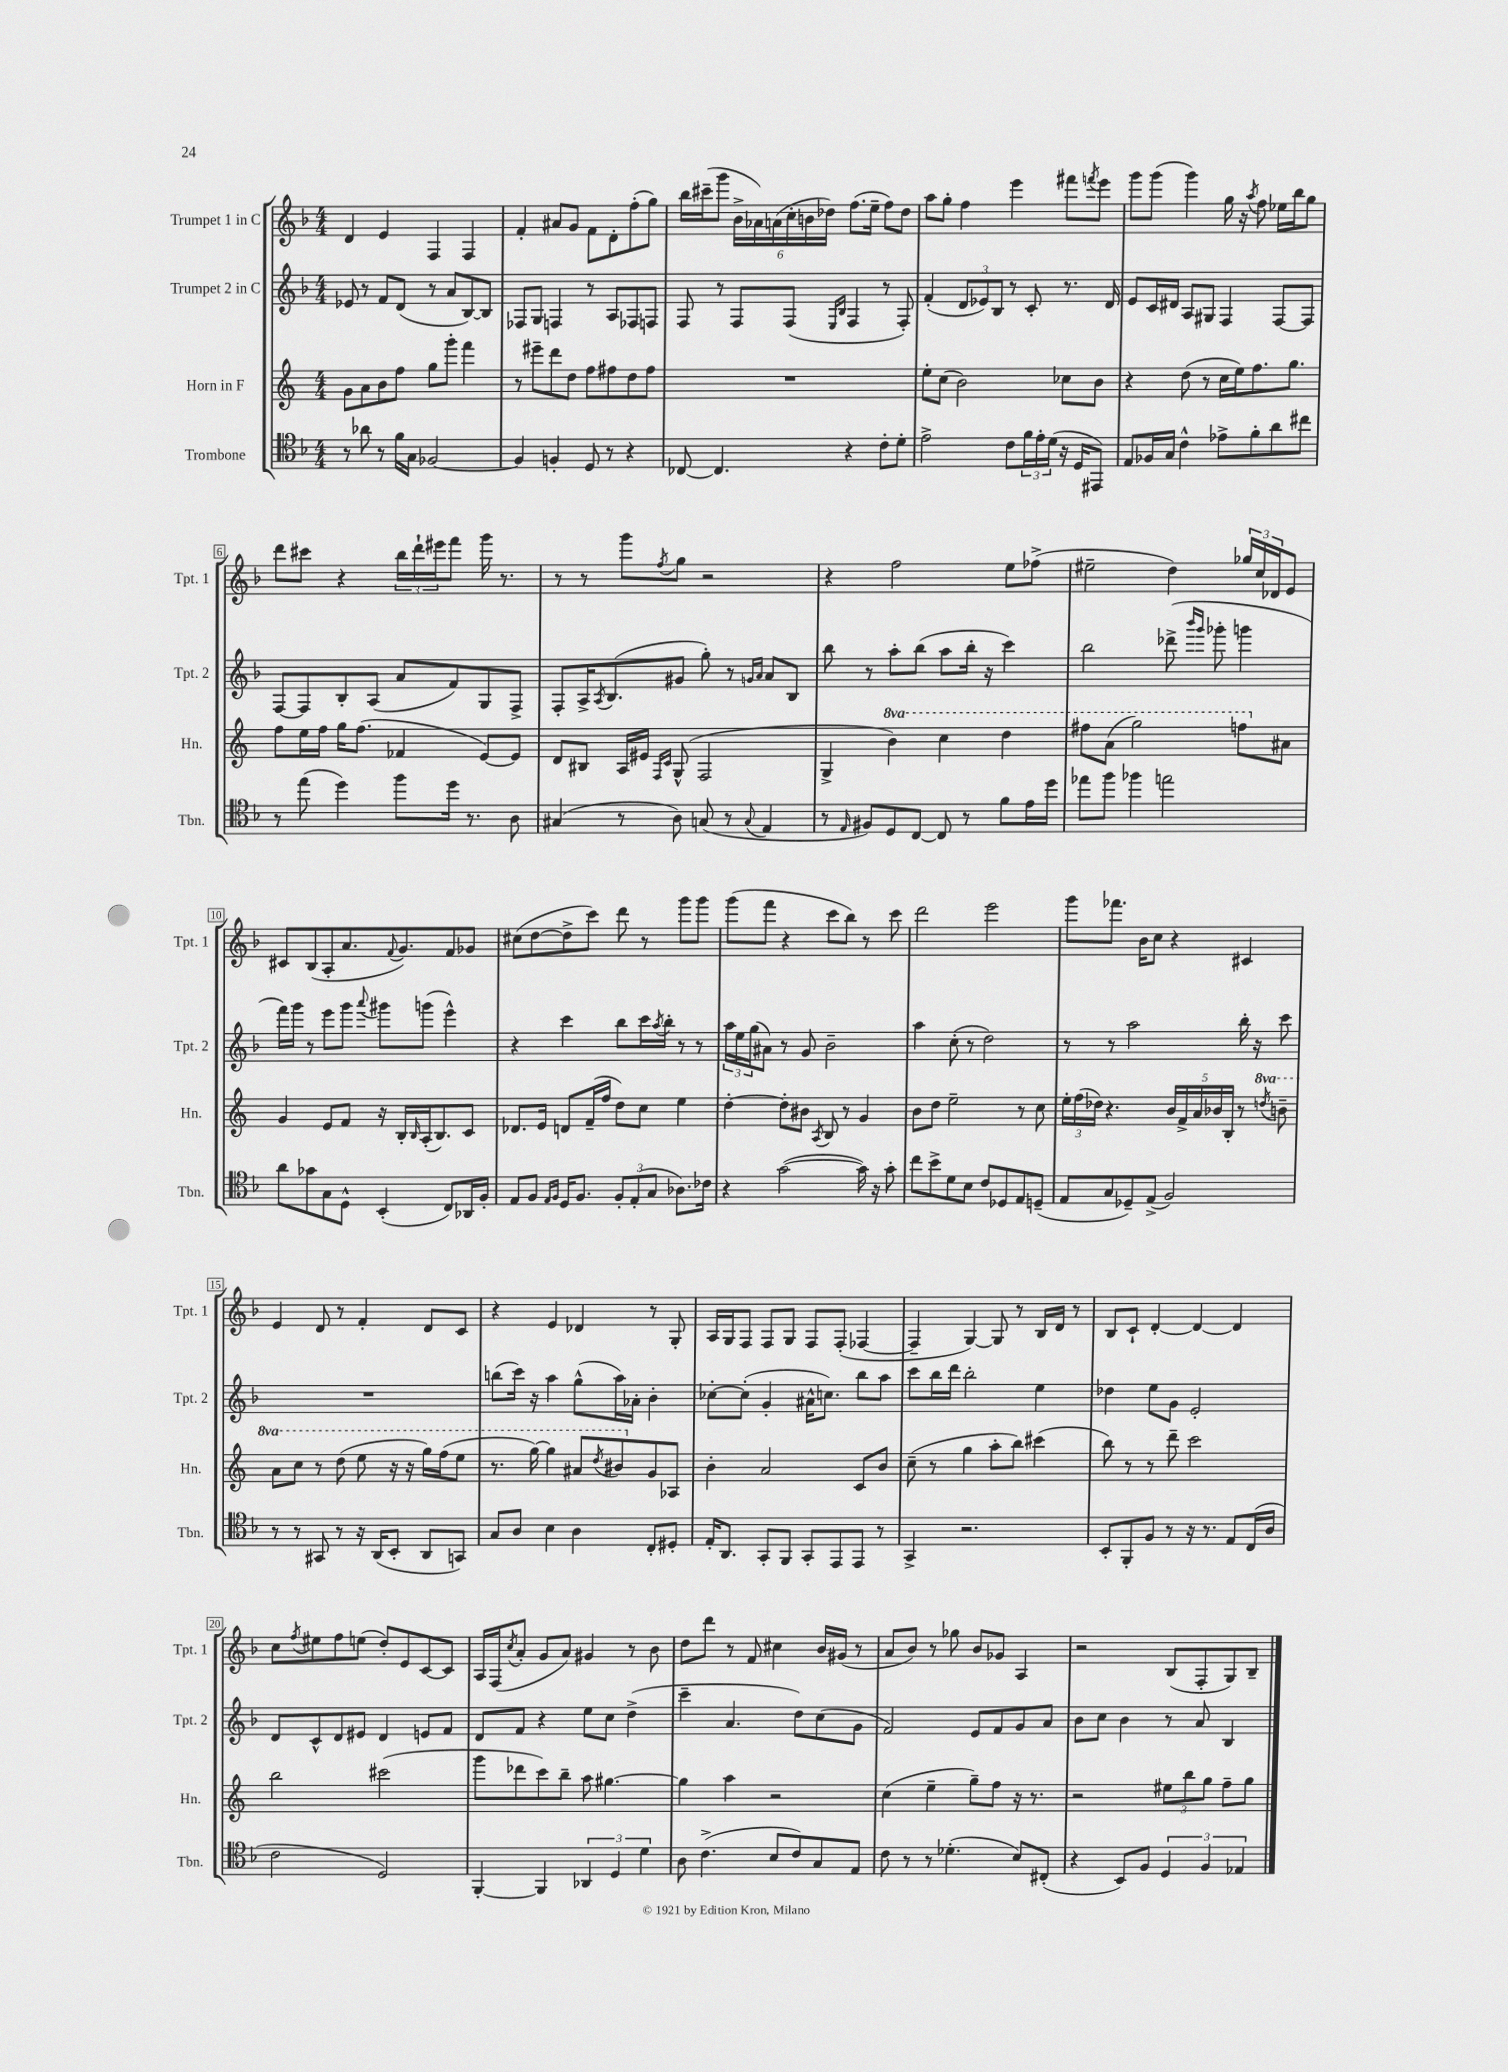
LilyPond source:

<<
\new StaffGroup <<
\new Staff = "s0" \with { instrumentName = "Trumpet 1 in C" shortInstrumentName = "Tpt. 1" } {
    \clef treble \key f \major \numericTimeSignature \time 4/4
    d'4 e'4 f4 f4 |
    f'4-. ais'8 g'8 f'8 d'8-. f''8-.( g''8) |
    bes''16 cis'''16--( g'''8 \tuplet 6/4 { bes'16-> aes'16) a'16( c''16-. b'16 des''16) } f''8.( e''16-- f''8) des''8 |
    a''8 g''8-. f''4 e'''4 fis'''8 \acciaccatura { f'''8 } e'''8 |
    g'''8 g'''8( g'''4) g''16 r16 \acciaccatura { a''8 } f''8 ees''16 bes''16 g''8 |
    d'''8 cis'''8 r4 \tuplet 3/2 { bes''16 d'''16-! eis'''16 } f'''8 g'''16 r8. |
    r8 r8 g'''8 \acciaccatura { f''8 } g''8 r2 |
    r4 f''2 e''8 fes''8->( |
    eis''2-- d''4) \tuplet 3/2 { ges''16 c''16 des'16 } e'8 |
    cis'8 bes8( a8-. a'8. \appoggiatura { f'8 } g'8.) f'8 ges'8 |
    cis''8( d''8~ d''8-> c'''8) d'''8 r8 g'''8 g'''8 |
    g'''8( f'''8 r4 c'''8 bes''8) r8 c'''8 |
    d'''2 e'''2 |
    g'''8 fes'''8. bes'16 c''8 r4 cis'4 |
    e'4 d'8 r8 f'4-. d'8 c'8 |
    r4 e'4 des'4 r8 g8-. |
    a16 g16 f8 f8 g8 f8 f8-.( fes4~ |
    fes4-- g4~) g8 r8 bes16 d'16 r8 |
    bes8 c'8-! d'4~-. d'4~ d'4 |
    c''8 \acciaccatura { f''8 } eis''8 f''8 e''8( d''8-.) e'8 c'8~ c'8 |
    a16 f16( \acciaccatura { c''8 } a'8-. g'8 a'8) gis'4 r8 bes'8 |
    d''8 d'''8 r8 f'8 cis''4 bes'16 gis'16( r8 |
    a'8 bes'8) r8 ges''8 bes'8 ges'8 a4 |
    r2 bes8( f8-. g8) bes8-- \bar "|." |
}
\new Staff = "s1" \with { instrumentName = "Trumpet 2 in C" shortInstrumentName = "Tpt. 2" } {
    \clef treble \key f \major \numericTimeSignature \time 4/4
    ees'8 r8 f'8 d'8( r8 a'8 bes8~) bes8 |
    fes8 g8 f4 r8 a8 fes8 f8 |
    f8 r8 f8 f8( \grace { e16 bes16 } f4 r8 f8-.) |
    f'4-.( \tuplet 3/2 { d'8 ees'8) bes8 } r8 c'8-. r8. d'16 |
    e'8 c'16 dis'16 a8 gis8 f4 f8~ f8 |
    f8~ f8 bes8-. a8( a'8 f'8) g8 f8-> |
    f8-. a16-> \acciaccatura { a8 } bes8.( gis'8 g''8-.) r8 \grace { g'16 a'16 } a'8 bes8 |
    bes''8 r8 a''8-. bes''8( a''8 bes''16-. r16 c'''4) |
    bes''2 des'''8->( \grace { bes'''16 g'''16 } ges'''8-. g'''4 |
    f'''16) g'''16 r8 e'''8 g'''8 \appoggiatura { a'''8 } gis'''8 g'''8( e'''4-^) |
    r4 c'''4 bes''8 c'''16 \acciaccatura { a''8 } bes''16-. r8 r8 |
    \tuplet 3/2 { a''16 e''16 g''16( } ais'8) r8 g'8 bes'2-- |
    a''4 c''8-.( r8 d''2) |
    r8 r8 a''2 bes''16-. r16 c'''8 |
    R1 |
    b''8( c'''16) r16 a''4 g''8-^( a''16) aes'16-. bes'4-. |
    ces''8~-. ces''8-.( g'4-. ais'16-^ c''8.) bes''8 a''8 |
    c'''8 bes''16 d'''16 bes''2-. e''4 |
    des''4 e''8 g'8 e'2-. |
    d'8 c'8-^ d'8 eis'8 d'4 e'8 f'8 |
    d'8 f'8 r4 e''8 c''8 d''4->( |
    c'''4-- a'4. d''8) c''8( g'8 |
    f'2) e'8 f'8 g'8 a'8 |
    bes'8 c''8 bes'4 r8 a'8 bes4 \bar "|." |
}
\new Staff = "s2" \with { instrumentName = "Horn in F" shortInstrumentName = "Hn." } {
    \clef treble \key c \major \numericTimeSignature \time 4/4 \set Staff.ottavationMarkups = #ottavation-simple-ordinals
    g'8 a'8 b'8 f''8 g''8 g'''8-. f'''4 |
    r8 eis'''8-- d'''8 d''8 f''8 fis''8 d''8 fis''8 |
    R1 |
    e''8-. c''8( b'2) ces''8 b'8 |
    r4 d''8( r8 c''16 e''16) f''8. g''8. |
    f''8 e''16 f''16 g''16 f''8.( fes'4 e'8~) e'8 |
    d'8 bis8 a16 eis'16 \grace { f16 c'16 } g8-^( f2 |
    g4-> \ottava #1 b''4) c'''4 d'''4 |
    fis'''8 a''8( g'''2) f'''8 \ottava #0 ais'8 |
    g'4 e'8 f'8 r16 b16-. \grace { b16 } a16-.( b8.) c'8 |
    des'8. e'16 d'8 f'16--( f''16 d''8) c''8 e''4 |
    d''4~-. d''8-. bis'8 \acciaccatura { a8 } b8 r8 g'4 |
    b'8 d''8 e''2-- r8 c''8 |
    \tuplet 3/2 { e''16-. f''16( des''16) } r4. \tuplet 5/4 { b'16 f'16-> a'16 bes'16 b16-. } r8 \ottava #1 \acciaccatura { d'''!8 } b''!8-- |
    a''8 c'''8 r8 d'''8( e'''8 r16 r16 g'''16) f'''16( e'''8 |
    r8. g'''16~) g'''4 ais''8 \acciaccatura { d'''8 } bis''8 \ottava #0 g'8 aes8 |
    b'4-. a'2 c'8 b'8 |
    c''8--( r8 g''4 a''8-. b''8) cis'''4( |
    b''8) r8 r8 d'''8-- c'''2 |
    b''2 cis'''2( |
    g'''8 des'''8 c'''8) b''8-- a''8 gis''4.~ |
    gis''4 a''4 r2 |
    c''4( e''4-- g''8--) f''8 r16 r8. |
    r2 \tuplet 3/2 { eis''8 b''8 g''8 } f''8-- g''8 \bar "|." |
}
\new Staff = "s3" \with { instrumentName = "Trombone" shortInstrumentName = "Tbn." } {
    \clef tenor \key f \major \numericTimeSignature \time 4/4
    r8 aes'8 r8 f'16 g16 fes2~ |
    fes4 f4-. d8 r8 r4 |
    ces8~ ces4. r4 c'8-. d'8-. |
    e'2-> c'8 \tuplet 3/2 { f'16 e'16-. d'16( } r16 d16 eis,8) |
    e8 fes16 g16 c'4-^ ees'8-> f'8-. a'8 cis''8 |
    r8 e''8( d''4) f''8 d''16 r8. a8 |
    gis4( r8 a8) g8( r8 \appoggiatura { g8 } e4 |
    r8 \grace { e16 } fis8) d8 c8~ c8 r8 f'8 e'16 d''16 |
    ees''8 f''8 fes''4 e''2 |
    a'8 ges'8 g8 d8-^ bes,4-.( c8) aes,16 f16-. |
    e8 f8 \grace { e16 f16 } d16 f8. \tuplet 3/2 { f8-. e8-.( g8 } aes8.) ces'16 |
    r4 g'2~( g'16) r16 g'8-. |
    c''8 bes'8-> d'8 bes8 c'8 des8 e8 d8--( |
    e8 g8 des8--) e8->( f2) |
    r8 r8 gis,8 r8 r16 a,16( bes,8-. a,8 g,8) |
    g8 a8 bes4 a4 c8-. dis8-. |
    e16-. a,8. g,8-. f,8 g,8-. e,8 e,8 r8 |
    g,4-> r2. |
    bes,8-. f,8-. f8 r8 r16 r8. e8 c16( a16 |
    c'2 d2) |
    f,4~-. f,4 \tuplet 3/2 { aes,4 d4 d'4 } |
    a8 c'4.->( bes8 c'8) g8 e8 |
    c'8 r8 r8 des'4.-.( bes8) cis8-.( |
    r4 bes,8) f8 \tuplet 3/2 { d4 f4 ees4 } \bar "|." |
}
>>
>>
\layout { \context { \Score \override BarNumber.stencil = #(make-stencil-boxer 0.1 0.3 ly:text-interface::print) } }
